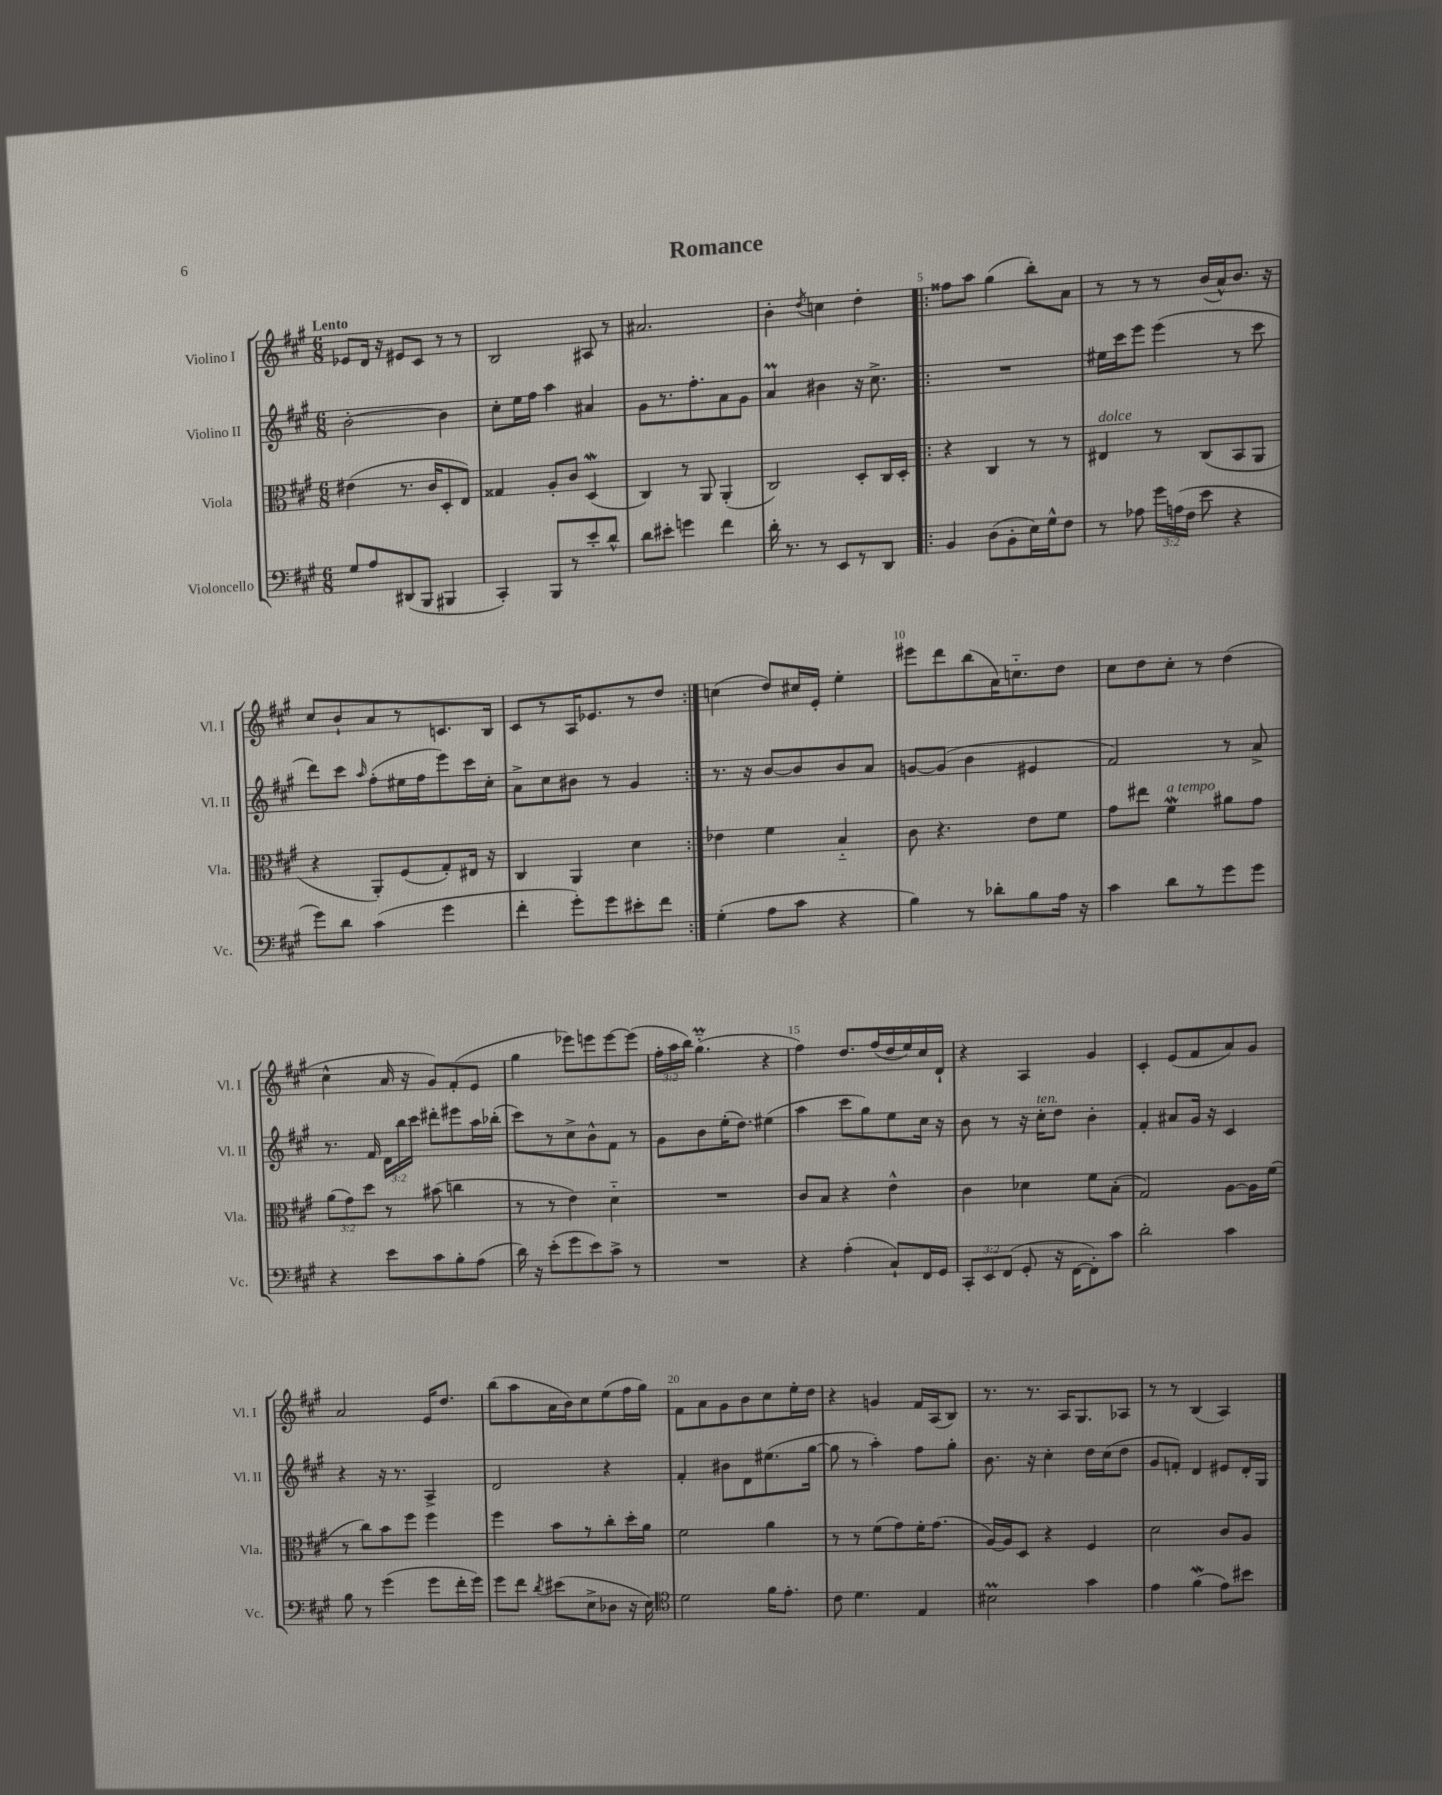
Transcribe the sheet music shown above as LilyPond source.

\header { title = "Romance" }
<<
\new StaffGroup <<
\new Staff = "s0" \with { instrumentName = "Violino I" shortInstrumentName = "Vl. I" } {
    \clef treble \key a \major \numericTimeSignature \time 6/8 \override Staff.TupletNumber.text = #tuplet-number::calc-fraction-text \tempo "Lento"
    \autoBeamOff ees'8[ d'16] r16 eis'8[ cis'8] r8 r8 |
    b2 ais8 r8 |
    ais'2. |
    b'4-. \acciaccatura { d''8 } c''4 d''4-. |
    \repeat volta 2 { fisis''8[ a''8] gis''4( b''8[-.) a'8] |
    r8 r8 r8 b'16[( a'16-^) b'8.] r16 |
    cis''8[ b'8-! a'8 r8 c'8. b16] |
    cis'8[ r8 a16 ees'8. r8 d''8] | }
    c''4( d''8[) cis''16 e'16]-. e''4-. |
    eis'''8[ d'''8 b''8( a'16) c''8.-_ d''8] |
    cis''8[ d''8 cis''8]-. r8 d''4( |
    cis''4-^ a'16 r16 gis'8[) fis'8-.( e'8] |
    gis''4 ees'''8[) e'''8 e'''8~ e'''8]( |
    \tuplet 3/2 { fis''16[-. a''16 b''16]) } gis''4.-_\prall( r4 |
    fis''4) d''8.[ fis''16( d''16 e''16) cis''16 d'16]-! |
    r4 a4 gis'4 |
    cis'4-. e'8[( fis'8 a'8) gis'8] |
    a'2 e'16[ d''8.] |
    b''8[( a''8 a'16 b'16) cis''8 e''8( fis''16 gis''16]) |
    fis'8[ a'8 gis'8 b'8 cis''8 e''16-. d''16] |
    r4 g'4 fis'16[ a16( b8]) |
    r8. r8. a16[ gis8. aes8] |
    r8 r8 b4( a4) \bar "|." |
}
\new Staff = "s1" \with { instrumentName = "Violino II" shortInstrumentName = "Vl. II" } {
    \clef treble \key a \major \numericTimeSignature \time 6/8 \override Staff.TupletNumber.text = #tuplet-number::calc-fraction-text
    \autoBeamOff b'2~-. b'4 |
    cis''8[-. e''16 fis''16] a''4 ais'4 |
    gis'8[ r8. fis''8.-. a'8 gis'8] |
    a'4\prall bis'4 r16 cis''8.-> |
    \repeat volta 2 { R2. |
    eis''16[ cis'''16 e'''8] e'''4( r8 cis'''8 |
    d'''8[) cis'''8] \grace { a''16 } fis''8[-.( eis''16 fis''16 e'''8) cis'''16 cis''16]-. |
    a'8[-> cis''8 bis'8] r8 gis'4 | }
    r8. r16 b'8[~ b'8 b'8 a'8] |
    g'8[~ g'8]( b'4 eis'4 |
    fis'2) r8 a'8-> |
    r8. fis'16 \tuplet 3/2 { d'16[ b''16 cis'''16] } dis'''8[-. eis'''8 a''16 bes''16]-.( |
    cis'''8[) r8 cis''8-> b'8-^ fis'8] r8 |
    gis'8[ b'8 e''16-.( d''8.]) eis''4( |
    a''4 cis'''8[ gis''8) e''8 cis''16] r16 |
    b'8 r8 r16 cis''16[-.^\markup { \italic "ten." } d''8] b'4-. |
    fis'4-. ais'8[ gis'16] r16 cis'4 |
    r4 r16 r8. a4-> |
    d'2 r4 |
    fis'4-. bis'8[ d'8 eis''8.( gis''16]~ |
    gis''8 r8 a''4-.) fis''8[ gis''8]-. |
    b'8. r16 cis''4-. d''16[ cis''16( d''8] |
    gis'8[ f'8]-.) d'4 eis'8[ d'16-. gis16] \bar "|." |
}
\new Staff = "s2" \with { instrumentName = "Viola" shortInstrumentName = "Vla." } {
    \clef alto \key a \major \numericTimeSignature \time 6/8 \override Staff.TupletNumber.text = #tuplet-number::calc-fraction-text
    \autoBeamOff eis'4( r8. cis'16[ d8-. e8]) |
    gisis4 a8[-. cis'8] d4\mordent( |
    cis4) r8 a,8 a,4-.( |
    cis2) d8[-. cis16 d16]-. |
    \repeat volta 2 { r4 cis4 r8 r8 |
    eis4^\markup { \italic "dolce" } r8 cis8[( b,8 a,8] |
    r4 a,8[-.) fis8( gis8-.) eis16] r16 |
    cis4 a,4 d'4 | }
    ees'4 fis'4 b4-_ |
    cis'8 r4. e'8[ fis'8] |
    gis'8[ eis''8] fis'4\mordent^\markup { \italic "a tempo" } ais'8[ gis'8] |
    \tuplet 3/2 { a'8[( gis'8) d''8] } r8 bis'8( c''4 |
    r8 r8 e'4) d'4-_ |
    R2. |
    cis'8[ b8] r4 e'4-^ |
    cis'4 des'4 fis'8[ b8]-.( |
    gis2) a8[~ a16 fis'16]( |
    r8 cis''8[) b'8 fis''8] fis''4 |
    fis''4 b'8[ r8 cis''8-. d''16-. a'16] |
    fis'2 a'4 |
    r8 r8 fis'8[( gis'8) fis'16-. gis'8.]( |
    a16[~) a16 d8] r4 fis4 |
    d'2 cis'8[ a8] \bar "|." |
}
\new Staff = "s3" \with { instrumentName = "Violoncello" shortInstrumentName = "Vc." } {
    \clef bass \key a \major \numericTimeSignature \time 6/8 \override Staff.TupletNumber.text = #tuplet-number::calc-fraction-text
    \autoBeamOff gis8[ a8 dis,8( b,,8] bis,,4 |
    cis,4-.) b,,8[ r8 e'8-. d'8]-^ |
    d'8[ eis'8]-. g'4 fis'4 |
    d'16-. r8. r8 e,8[ r8 d,8] |
    \repeat volta 2 { b,4 d8[( b,8-. e16) gis16-^ fis8] |
    r8 aes8 \tuplet 3/2 { gis'16[ a16( fis16] } e'8 r4 |
    gis'8[) d'8] cis'4( gis'4 |
    fis'4-. gis'8[-.) gis'8 eis'8-. fis'8] | }
    gis4-.( a8[ cis'8] r4 |
    b4) r8 des'8[-. b8 a16] r16 |
    cis'4 d'8[ r8 gis'8 gis'8] |
    r4 e'8[ cis'8 b8-. a8]( |
    d'16) r16 e'8[-.( gis'8 e'8) cis'8]-> r8 |
    R2. |
    r4 a4-.( cis8[-!) fis,16 gis,16] |
    \tuplet 3/2 { cis,8[-. e,8 fis,8]( } gis,8-. r16 fis,16[~ fis,8-.) cis'8] |
    d'2-. cis'4 |
    b8 r8 gis'4( gis'8[ fis'16-. gis'16]) |
    gis'8[ fis'8] \acciaccatura { d'8 } eis'8[( e8-> des8] r16 e16) |
    \clef tenor d'2 fis'16[ e'8.]-. |
    cis'8 d'4. e4 |
    bis2\prall gis'4 |
    e'4 fis'4\mordent( e'8[) bis'8] \bar "|." |
}
>>
>>
\layout { \context { \Score \override BarNumber.break-visibility = ##(#f #t #t) barNumberVisibility = #(every-nth-bar-number-visible 5) } }
